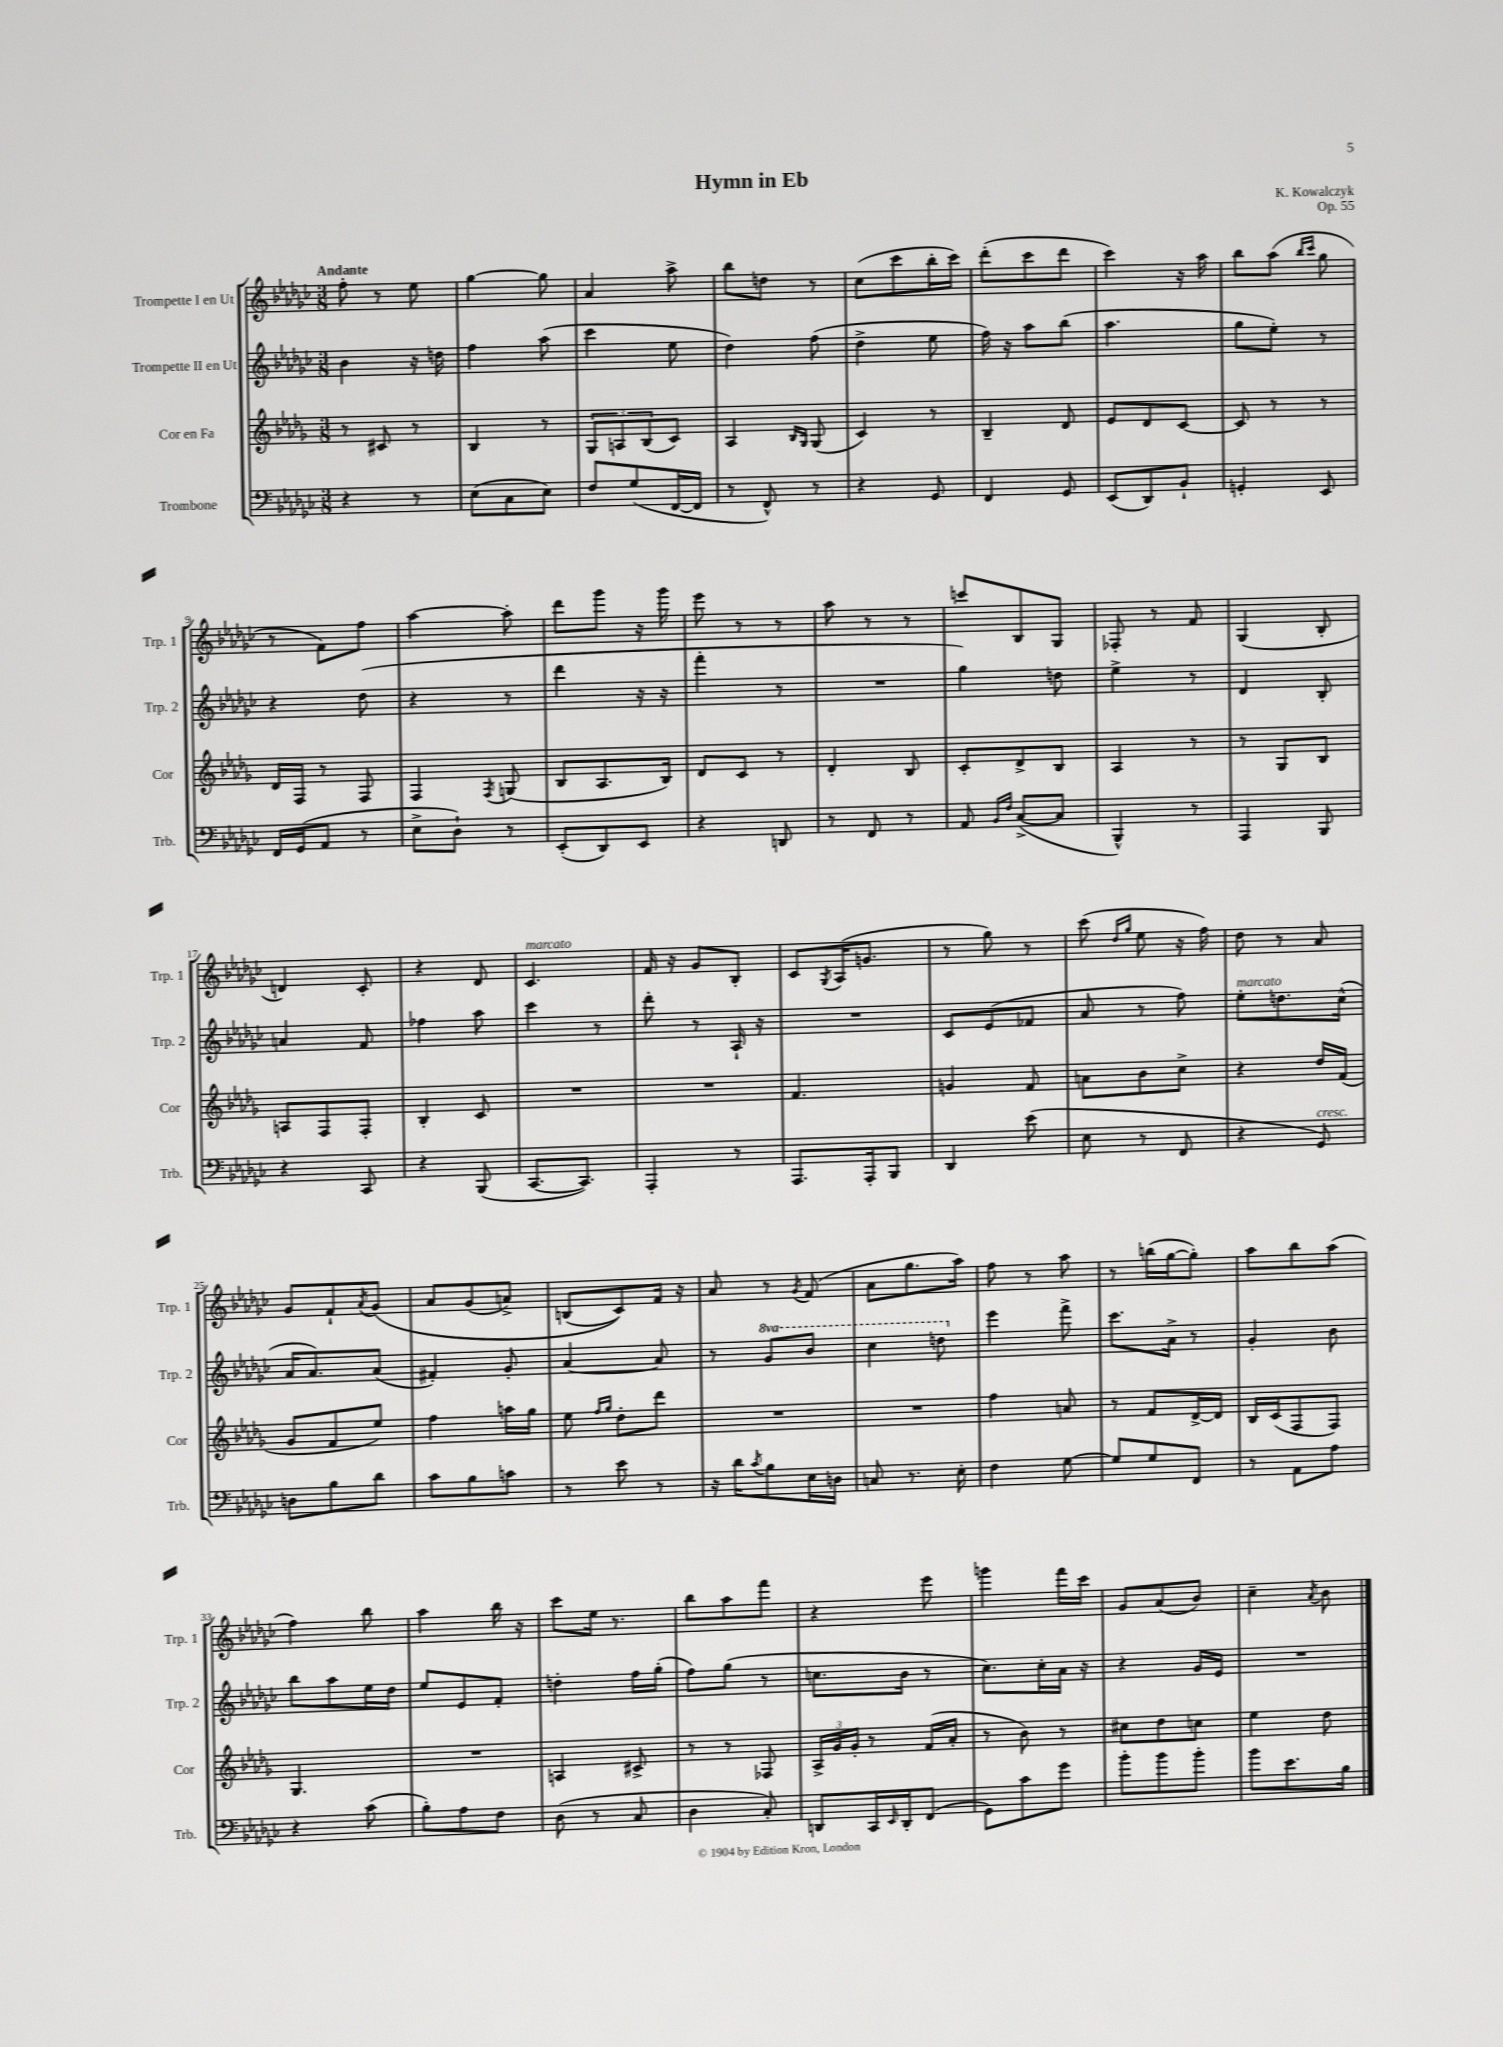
\header { title = "Hymn in Eb" composer = "K. Kowalczyk" opus = "Op. 55" }
<<
\new StaffGroup <<
\new Staff = "s0" \with { instrumentName = "Trompette I en Ut" shortInstrumentName = "Trp. 1" } {
    \clef treble \key ges \major \numericTimeSignature \time 3/8 \tempo "Andante"
    f''8-. r8 ees''8 |
    ges''4~ ges''8 |
    aes'4 aes''8-> |
    bes''8 d''8 r8 |
    ces''8( ces'''8 bes''16-. ces'''16) |
    des'''8-.( ces'''8 des'''8 |
    ces'''4) r16 aes''16 |
    bes''8 aes''8( \grace { bes''16 ces'''16 } ges''8 |
    r8 f'8) f''8 |
    aes''4~ aes''8-. |
    des'''8 ges'''8 r16 ges'''16 |
    ees'''8 r8 r8 |
    aes''8 r8 r8 |
    c'''8 bes8 ges8 |
    fes8-. r8 f'8 |
    ges4( bes8-. |
    d'4) ces'8-. |
    r4 des'8 |
    ces'4.^\markup { \italic "marcato" } |
    f'16 r16 ges'8 bes8-. |
    ces'8 \acciaccatura { ges8 } aes16( g'8. |
    r8 ges''8) r8 |
    ces'''8( \grace { des''16 ges''16 } ees''8 r16 f''16) |
    des''8 r8 aes'8 |
    ges'8 f'8-! \acciaccatura { aes'8 } ges'8\( |
    aes'8 ges'8( a'8->) |
    b8( ces'8)\) f'16 r16 |
    aes'8 r8 \acciaccatura { ges'8 } f'8( |
    aes'8 ges''8. aes''16) |
    f''8 r8 aes''8 |
    r8 b''16( ges''16~ ges''8-.) |
    aes''8 bes''8 aes''8( |
    f''4) bes''8 |
    aes''4 bes''16 r16 |
    ces'''8 ees''16 r8. |
    bes''8 aes''8 f'''8 |
    r4 ees'''8 |
    g'''4 f'''16 ces'''16 |
    ges'8 aes'8( bes'8) |
    ces''4-- \acciaccatura { aes'8 } bes'8 \bar "|." |
}
\new Staff = "s1" \with { instrumentName = "Trompette II en Ut" shortInstrumentName = "Trp. 2" } {
    \clef treble \key ges \major \numericTimeSignature \time 3/8 \set Staff.ottavationMarkups = #ottavation-simple-ordinals
    bes'4 r16 d''16 |
    f''4 aes''8( |
    ces'''4 ees''8 |
    des''4) f''8( |
    des''4-> ees''8 |
    f''16) r16 aes''8 bes''8( |
    aes''4. |
    ges''8 ees''8-.) r8 |
    r4 des''8( |
    r4 r8 |
    des'''4 r16 r16 |
    f'''4-. r8 |
    R4. |
    ges''4) d''8 |
    ees''4-> r8 |
    des'4 bes8-. |
    a'4 f'8 |
    fes''4 aes''8 |
    ces'''4 r8 |
    des'''8-. r8 aes16-! r16 |
    R4. |
    ces'8 ees'8( fes'8 |
    aes'8 r8 f''8) |
    ees''8-.^\markup { \italic "marcato" } d''8. ces''16-^( |
    aes'16 aes'8.) aes'8( |
    fis'4-.) ges'8-. |
    aes'4~ aes'8 |
    r8 \ottava #1 ges''8 bes''8 |
    ces'''4 d'''8 \ottava #0 |
    ees'''4 f'''8-> |
    ces'''8. aes'16-> r8 |
    ges'4-. bes'8 |
    bes''8 aes''8 ees''16 des''16 |
    ees''8 ees'8 f'8-. |
    d''4-. f''16 ges''16-.( |
    f''8) ges''8( r8 |
    c''8. bes'16 r8 |
    ces''8.) ces''16-. aes'16 r16 |
    r4 ges'16 ees'16 |
    R4. \bar "|." |
}
\new Staff = "s2" \with { instrumentName = "Cor en Fa" shortInstrumentName = "Cor" } {
    \clef treble \key des \major \numericTimeSignature \time 3/8
    r8 cis'8 r8 |
    bes4 r8 |
    \tuplet 3/2 { ges8 a8 bes8( } c'8) |
    aes4 \grace { bes16 ges16 } ges8( |
    c'4) r8 |
    bes4-- des'8 |
    ees'8 des'8 c'8~ |
    c'8 r8 r8 |
    des'16 f16 r8 f8 |
    f4 \acciaccatura { f8 } g8( |
    bes8 aes8. bes16) |
    des'8 c'8 r8 |
    des'4-. bes8 |
    c'8-. des'8-> bes8 |
    aes4 r8 |
    r8 ges8 bes8 |
    a8 f8 f8-. |
    bes4-. c'8 |
    R4. |
    R4. |
    f'4. |
    g'4 f'8 |
    a'8 bes'8 c''8-> |
    r4 des''16 f'16( |
    ges'8 f'8 ees''8) |
    f''4 a''16 ges''16 |
    ees''8 \grace { f''16 ges''16 } des''8-. des'''8 |
    R4. |
    R4. |
    f''4 a'8 |
    r8 f'8 des'16~-> des'16 |
    bes16 c'16( f8 f8) |
    ges4. |
    R4. |
    a4 cis'8-> |
    r8 r8 fes8 |
    \tuplet 3/2 { aes16-> ges'16 ges'16-. } r8 f'16( aes'16-. |
    r8 bes'8) r8 |
    cis''8 des''8 c''8 |
    ees''4 des''8 \bar "|." |
}
\new Staff = "s3" \with { instrumentName = "Trombone" shortInstrumentName = "Trb." } {
    \clef bass \key ges \major \numericTimeSignature \time 3/8
    r4 r8 |
    ees8( ces8 ees8) |
    f8 ges8( f,16~ f,16 |
    r8 f,8-^) r8 |
    r4 ges,8 |
    f,4 ges,8 |
    ees,8( des,8) bes,8-! |
    g,4-. ees,8 |
    f,16 ges,16( aes,8 r8 |
    ees8-> des8-!) r8 |
    ees,8-.( des,8) ees,8 |
    r4 d,8 |
    r8 f,8 r8 |
    aes,8 \grace { bes,16 f16 } ces8~->( ces8 |
    bes,,4-^) r8 |
    aes,,4 bes,,8 |
    r4 ces,8 |
    r4 bes,,8( |
    ces,8.~ ces,8.) |
    aes,,4-. r8 |
    aes,,8. aes,,16-. bes,,8 |
    des,4 ees'8( |
    ees8 r8 f,8 |
    r4 ges,8^\markup { \italic "cresc." }) |
    d8 bes8 des'8 |
    ces'8 bes8 c'8 |
    r8 ees'8 r8 |
    r16 des'16 \acciaccatura { ces'8 } bes8 ees16 d16 |
    c8 r8. ees16-. |
    f4 ges8~ |
    ges8 ges8 f,8 |
    r8 aes,8 aes8 |
    r4 ces'8( |
    bes8-.) aes8 f8 |
    des8( r8 ces8 |
    des4 ces8-.) |
    d,8 ces,16 \grace { ees,16 } d,16-. f,8( |
    ges,8) ces'8 ges'8 |
    bes'8-. bes'8 bes'8-. |
    bes'8 ees'8. bes16 \bar "|." |
}
>>
>>
